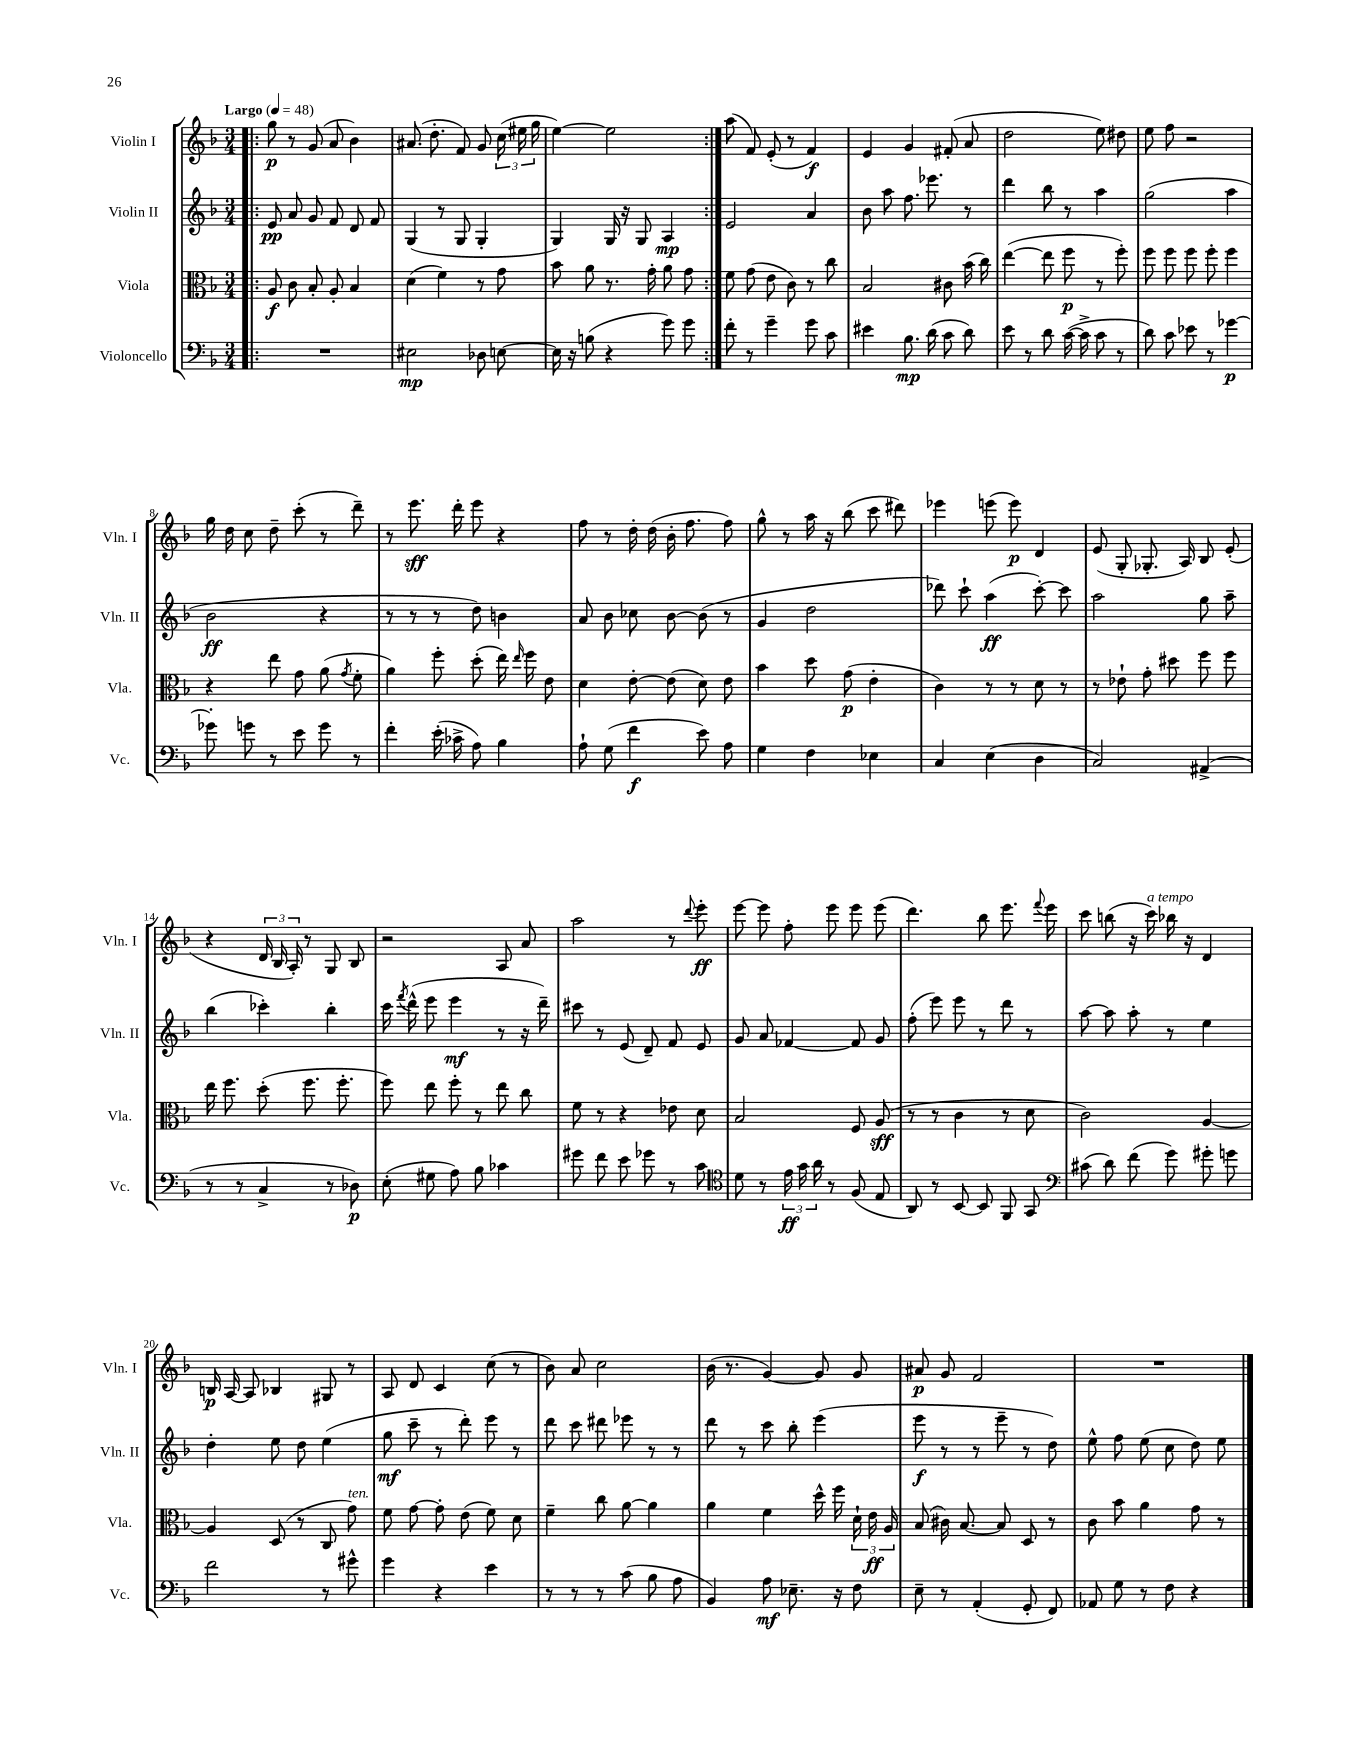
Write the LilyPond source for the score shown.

<<
\new StaffGroup <<
\new Staff = "s0" \with { instrumentName = "Violin I" shortInstrumentName = "Vln. I" } {
    \clef treble \key f \major \numericTimeSignature \time 3/4 \tempo "Largo" 4 = 48
    \autoBeamOff \repeat volta 2 { \bar ".|:" g''8\p r8 g'8( a'8 bes'4) |
    ais'8.( d''8.-. f'8) g'8 \tuplet 3/2 { c''16( eis''16 g''16 } |
    e''4~) e''2 | }
    a''8( f'8) e'8-.( r8 f'4\f) |
    e'4 g'4 fis'8-.( a'8 |
    d''2 e''8) dis''8 |
    e''8 f''8 r2 |
    g''16 d''16 c''8 d''8-- c'''8-.( r8 d'''8--) |
    r8 e'''8.\sff d'''16-. e'''8 r4 |
    f''8 r8 d''16-. d''16( bes'16-. f''8. f''8) |
    g''8-^ r8 a''16 r16 bes''8( c'''8 dis'''8) |
    ees'''4 e'''8( e'''8\p) d'4 |
    e'8( g8-. ges8.-. a16) bes8 e'8-.( |
    r4 \tuplet 3/2 { d'16 bes16 a16-.) } r8 g8 bes8 |
    r2 a8 a'8 |
    a''2 r8 \appoggiatura { d'''8 } e'''8-.\ff |
    e'''8~ e'''8 f''8-. e'''8 e'''8 e'''8( |
    d'''4.) bes''8 e'''8. \appoggiatura { f'''8 } e'''16 |
    c'''8 b''8( r16 c'''16^\markup { \italic "a tempo" }) bes''16 r16 d'4 |
    b16\p a16~ a8 bes4 gis8 r8 |
    a8 d'8 c'4 c''8( r8 |
    bes'8) a'8 c''2 |
    bes'16( r8. g'4~) g'8 g'8 |
    ais'8\p g'8 f'2 |
    R2. \bar "|." |
}
\new Staff = "s1" \with { instrumentName = "Violin II" shortInstrumentName = "Vln. II" } {
    \clef treble \key f \major \numericTimeSignature \time 3/4
    \autoBeamOff \repeat volta 2 { \bar ".|:" e'8\pp a'8 g'8 f'8 d'8 f'8 |
    g4( r8 g8 g4-. |
    g4) g16 r16 g8 a4\mp | }
    e'2 a'4 |
    bes'8 a''8 f''8. ees'''8. r8 |
    d'''4 bes''8 r8 a''4 |
    g''2( a''4 |
    bes'2\ff r4 |
    r8 r8 r8 d''8) b'4 |
    a'8 bes'8 ces''8 bes'8~ bes'8( r8 |
    g'4 d''2 |
    des'''8) c'''8-! a''4\ff( c'''8~-.) c'''8 |
    a''2 g''8 a''8-- |
    bes''4( ces'''4-.) bes''4-. |
    c'''16 \acciaccatura { f'''8 } d'''16-^( e'''8 e'''4\mf r8 r16 d'''16--) |
    cis'''8 r8 e'8( d'8--) f'8 e'8 |
    g'8 a'8 fes'4~ fes'8 g'8 |
    f''8-.( e'''8) e'''8 r8 d'''8 r8 |
    a''8~ a''8 a''8-. r8 e''4 |
    d''4-. e''8 d''8 e''4( |
    g''8\mf c'''8-- r8 d'''8-.) e'''8 r8 |
    d'''8 c'''8 dis'''8 ees'''8 r8 r8 |
    d'''8 r8 c'''8 bes''8-. e'''4( |
    e'''8\f r8 r8 e'''8-- r8 d''8) |
    e''8-^ f''8 e''8( c''8 d''8) e''8 \bar "|." |
}
\new Staff = "s2" \with { instrumentName = "Viola" shortInstrumentName = "Vla." } {
    \clef alto \key f \major \numericTimeSignature \time 3/4
    \autoBeamOff \repeat volta 2 { \bar ".|:" a8\f c'8 bes8-. a8-. bes4 |
    d'4( f'4) r8 g'8 |
    bes'8 a'8 r8. g'16-. a'8 g'8 | }
    f'8 g'8( e'8 c'8) r8 c''8 |
    bes2 cis'8 bes'16( c''16) |
    e''4~( e''8 f''8\p r8 f''8-.) |
    f''8 f''8 f''8 f''8-. f''4 |
    r4 e''8 g'8 a'8( \acciaccatura { g'8 } f'8-. |
    a'4) f''8-. d''8-.( e''16) \grace { e''16 } f''16 e'8 |
    d'4 e'8~-. e'8( d'8) e'8 |
    bes'4 d''8 g'8\p( e'4-. |
    c'4) r8 r8 d'8 r8 |
    r8 ees'8-! g'8-. dis''8 f''8 f''8 |
    e''16 f''8. d''8-.( f''8. f''8.-. |
    f''8) e''8 f''8-. r8 e''8 c''8 |
    f'8 r8 r4 ees'8 d'8 |
    bes2 f8 a8\sff( |
    r8 r8 c'4 r8 d'8 |
    c'2) a4~ |
    a4 d8( r8 c8 g'8^\markup { \italic "ten." }) |
    f'8 g'8~ g'8-. e'8( f'8) d'8 |
    f'4-- c''8 a'8~ a'4 |
    a'4 f'4 d''16-^ f''16 \tuplet 3/2 { d'16-! e'16\ff a16 } |
    bes8( cis'16) bes8.~ bes8 d8 r8 |
    c'8 bes'8 a'4 g'8 r8 \bar "|." |
}
\new Staff = "s3" \with { instrumentName = "Violoncello" shortInstrumentName = "Vc." } {
    \clef bass \key f \major \numericTimeSignature \time 3/4
    \autoBeamOff \repeat volta 2 { \bar ".|:" R2. |
    eis2\mp des8 e8~ |
    e16 r16 b8( r4 g'8) g'8 | }
    f'8-. r8 g'4-- g'8 c'8 |
    eis'4 bes8.\mp d'16( c'8 d'8) |
    e'8 r8 d'8 c'16~( c'16-> c'8 r8 |
    d'8) c'8 ees'8 r8 ges'4~\p |
    ges'8-. g'8 r8 e'8 g'8 r8 |
    f'4-. e'16-.( ces'16-> a8) bes4 |
    a8-! g8( f'4\f e'8) a8 |
    g4 f4 ees4 |
    c4 e4( d4 |
    c2) ais,4->( |
    r8 r8 c4-> r8 des8\p) |
    e8-.( gis8 a8) bes8 ces'4 |
    gis'8 f'8 e'8 ges'8 r8 c'8 |
    \clef tenor d'8 r8 \tuplet 3/2 { e'16\ff g'16 a'16 } r8 f8( e8 |
    a,8) r8 bes,8~ bes,8 f,8 g,8 |
    \clef bass cis'8( d'8) f'8( g'8) gis'8-. g'8 |
    f'2 r8 gis'8-^ |
    g'4 r4 e'4 |
    r8 r8 r8 c'8( bes8 a8 |
    bes,4) a8\mf ees8.-- r16 f8 |
    e8-- r8 a,4-.( g,8-. f,8) |
    aes,8 g8 r8 f8 r4 \bar "|." |
}
>>
>>
